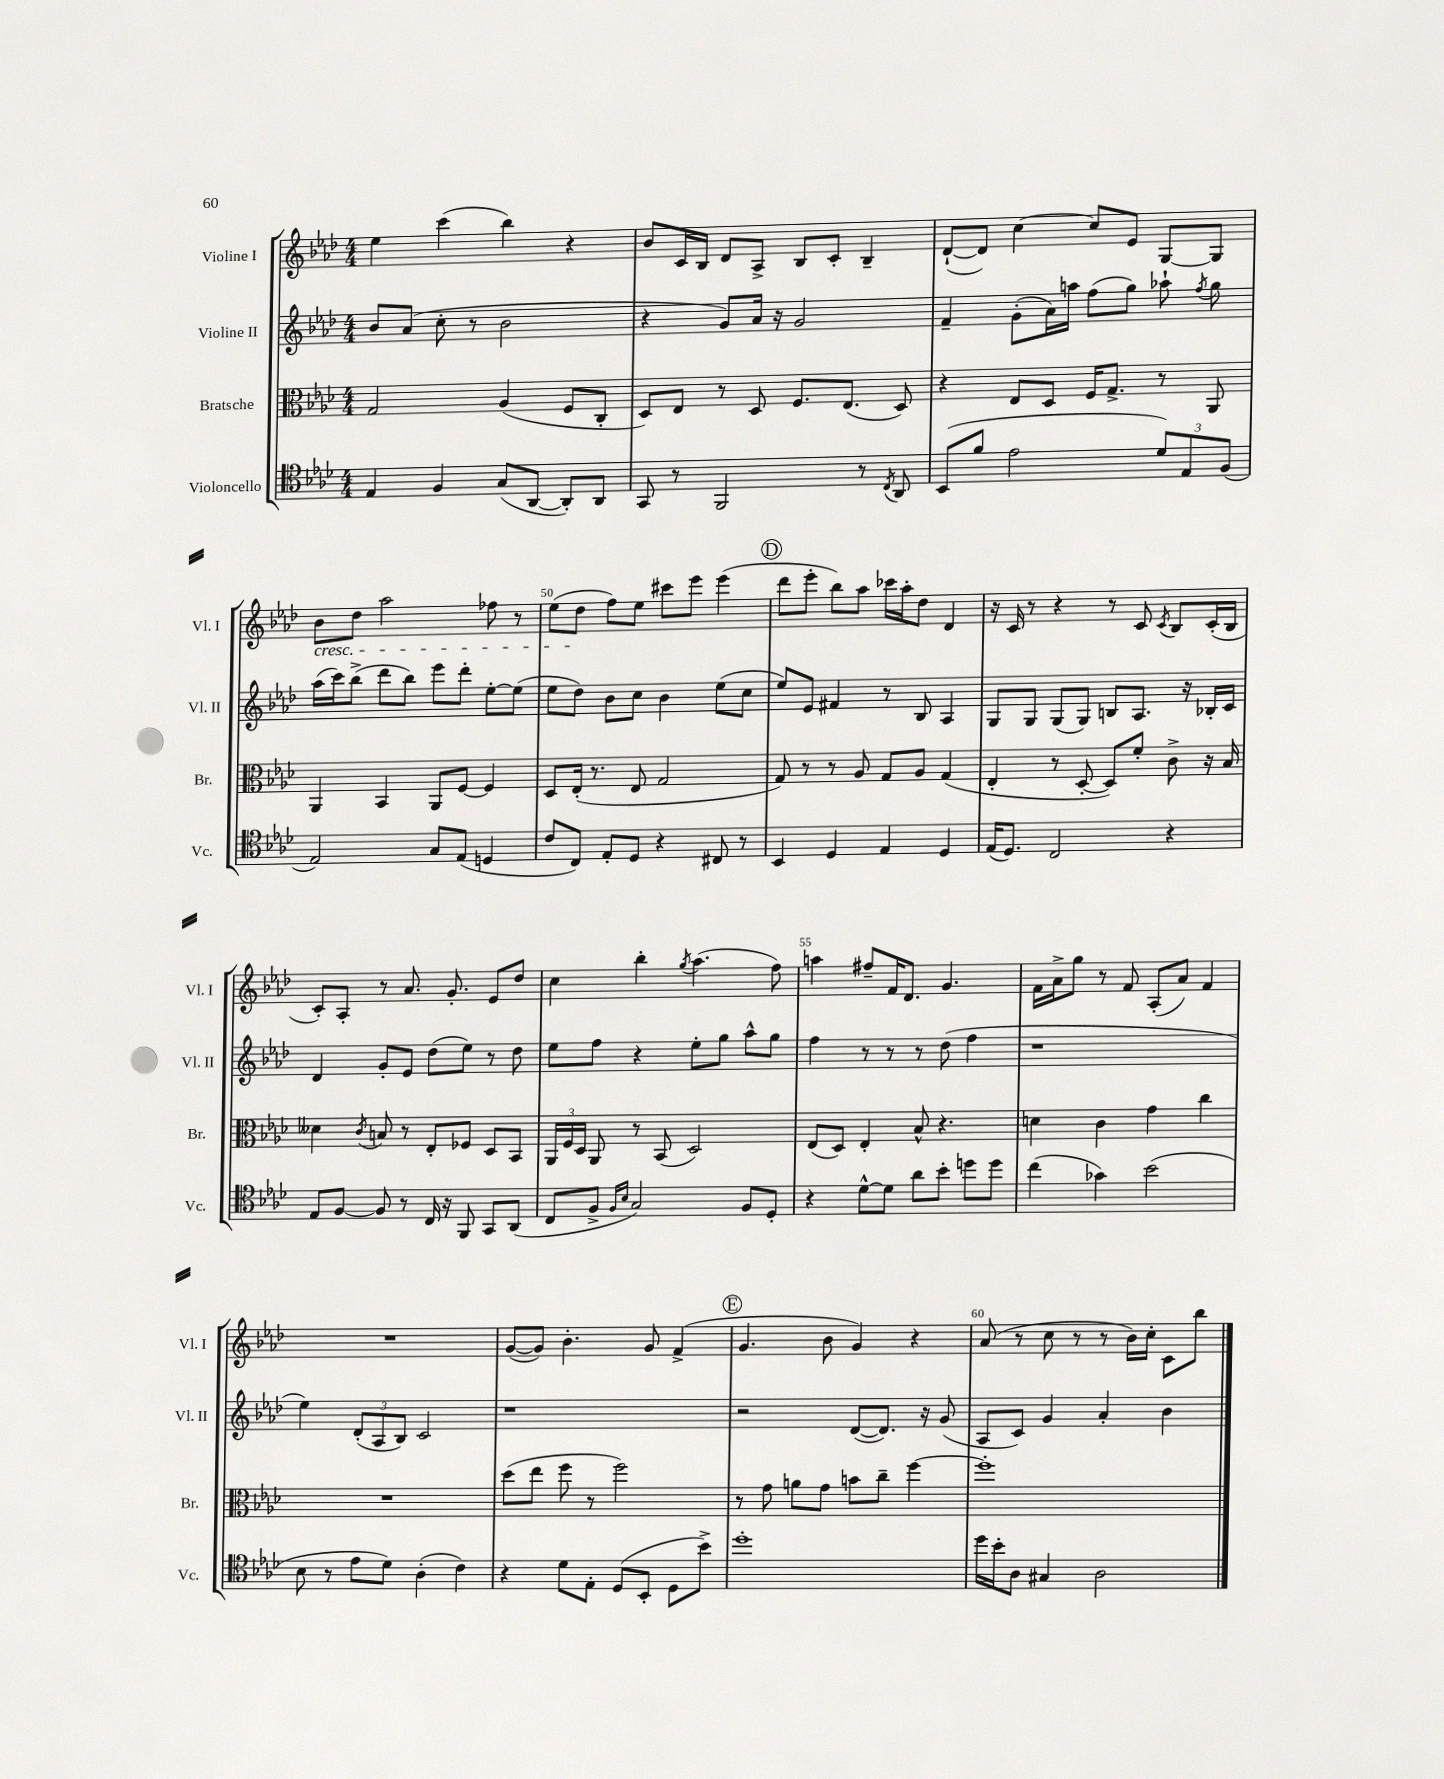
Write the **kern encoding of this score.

**kern	**kern	**kern	**kern
*staff4	*staff3	*staff2	*staff1
*clefC4	*clefC3	*clefG2	*clefG2
*k[b-e-a-d-]	*k[b-e-a-d-]	*k[b-e-a-d-]	*k[b-e-a-d-]
*M4/4	*M4/4	*M4/4	*M4/4
4E-	2G	8b-	4ee-
.	.	(8a-	.
4F	.	8cc'	(4ccc
.	.	8r	.
(8G	(4A-	2b-	4bb-)
[8AA-	.	.	.
8AA-'])	8F	.	4r
8AA-	8C'	.	.
=	=	=	=
8GG	8D-)	4r	8b-
8r	8E-	.	16c
.	.	.	16B-
2FF	8r	8g)	8d-
.	8D-	16a-	8A-^
.	.	16r	.
.	8.F	2g	8B-
.	.	.	8c'
.	(8.E-	.	.
8r	.	.	4B-~
8qC	.	.	.
8AA-	8D-)	.	.
=	=	=	=
(8BB-	4r	4f~	([8d-`
8f	.	.	8d-])
2e-	8E-	(8g'	[4cc
.	8D-	16a-)	.
.	.	16aa	.
.	16F	(8ff	8cc]
.	8.G^	.	.
.	.	8gg)	8e-
12d-)	8r	8aa-`	[8G
12E-	.	.	.
.	.	8qff	.
.	8AA-	8gg	8G]
(12F	.	.	.
=	=	=	=
2E-)	4AA-	(16aa-	8b-
.	.	16ccc)	.
.	.	(8bb-^	8dd-
.	4BB-	8ddd-	2aa-
.	.	8bb-)	.
8G	8AA-	8eee-	.
(8E-	[8F	8ddd-'	.
4D	4F]	[8ee-'	8ff-
.	.	(8ee-]	8r
=	=	=	=
8c	8D-	8ee-	(8ee-
8C)	(16E-'	8dd-)	8dd-
.	8.r	.	.
8E-'	.	8b-	8ff)
8D-	8E-	8cc	8ee-
4r	2G	4b-	8ccc#
.	.	.	8eee-
8C#	.	(8ee-	(4eee-
8r	.	8cc	.
=	=	=	=
4BB-	8G)	8ee-)	8ddd-
.	8r	8e-	8eee-'
4D-	8r	4f#	8bb-)
.	8A-	.	8aa-
4E-	8G	8r	16ccc-
.	.	.	16aa-'
.	8A-	8B-	8dd-
4D-	(4G	4A-	4d-
=	=	=	=
(16E-	4E-'	8G	16r
8.D-)	.	.	16c
.	.	8G	8r
2C	8r	(8G	4r
.	[8D-'	8G)	.
.	8D-])	8B	8r
.	8f'	8.A-	8c
.	.	.	8qc
4r	8c^	.	8B-
.	.	16r	.
.	16r	16B-'	(16c'
.	16B-	16c	16B-
=	=	=	=
8E-	4d--	4d-	8c')
[8F	.	.	8A-'
.	8qc	.	.
8F]	8B	8g'	8r
8r	8r	8e-	8.a-
16C	8E-'	(8dd-	.
16r	.	.	8.g'
8FF	8F-	8ee-)	.
8GG	8D-	8r	8e-
(8AA-	8BB-	8dd-	8dd-
=	=	=	=
8C	24AA-	8ee-	4cc
.	24F	.	.
.	24D-	.	.
8F^	8AA-	8ff	.
16qqF	.	.	.
16qqB-	.	.	.
2G)	8r	4r	4bb-'
.	(8BB-	.	.
.	.	.	8qgg
.	2D-)	8ee-'	(4.aa-
.	.	8gg	.
8F	.	8aa-^^	.
8D-'	.	8gg	8ff)
=	=	=	=
4r	(8E-	4ff	4aa
.	8D-)	.	.
[8d-^^	4E-'	8r	8ff#~
8d-]	.	8r	16f
.	.	.	8.d-
8a-	8B-^^	8r	.
8b-'	4.r	(8dd-	4.g
8dd	.	4ff	.
8dd	.	.	.
=	=	=	=
(4cc	4d	1r	16f
.	.	.	16a-^
.	.	.	8gg
4g-)	4c	.	8r
.	.	.	8f
(2b-	4g	.	(8A-'
.	.	.	8a-)
.	4cc	.	4f
=	=	=	=
8B-	1r	4ee-)	1r
8r	.	.	.
8e-	.	(12d-'	.
.	.	12A-	.
8d-)	.	.	.
.	.	12B-)	.
(4A-'	.	2c	.
4c)	.	.	.
=	=	=	=
4r	(8dd-	1r	([8g
.	8ee-	.	8g])
8d-	8ff	.	4.b-'
8E-'	8r	.	.
(8D-	2ff)	.	.
8BB-'	.	.	8g
8D-	.	.	(4f^
8b-^)	.	.	.
=	=	=	=
1dd-'	8r	2r	4.g
.	8g	.	.
.	8a	.	.
.	8g	.	8b-
.	8b	([8d-	4g)
.	8cc~	8.d-])	.
.	[4ff	.	4r
.	.	16r	.
.	.	(8g	.
=	=	=	=
16dd-	1ff']	8A-	(8a-
16b-'	.	.	.
8A-	.	8c)	8r
4G#	.	4g	8cc
.	.	.	8r
2A-	.	4a-'	8r
.	.	.	16b-)
.	.	.	16cc'
.	.	4b-	8c
.	.	.	8bb-
==	==	==	==
*-	*-	*-	*-
